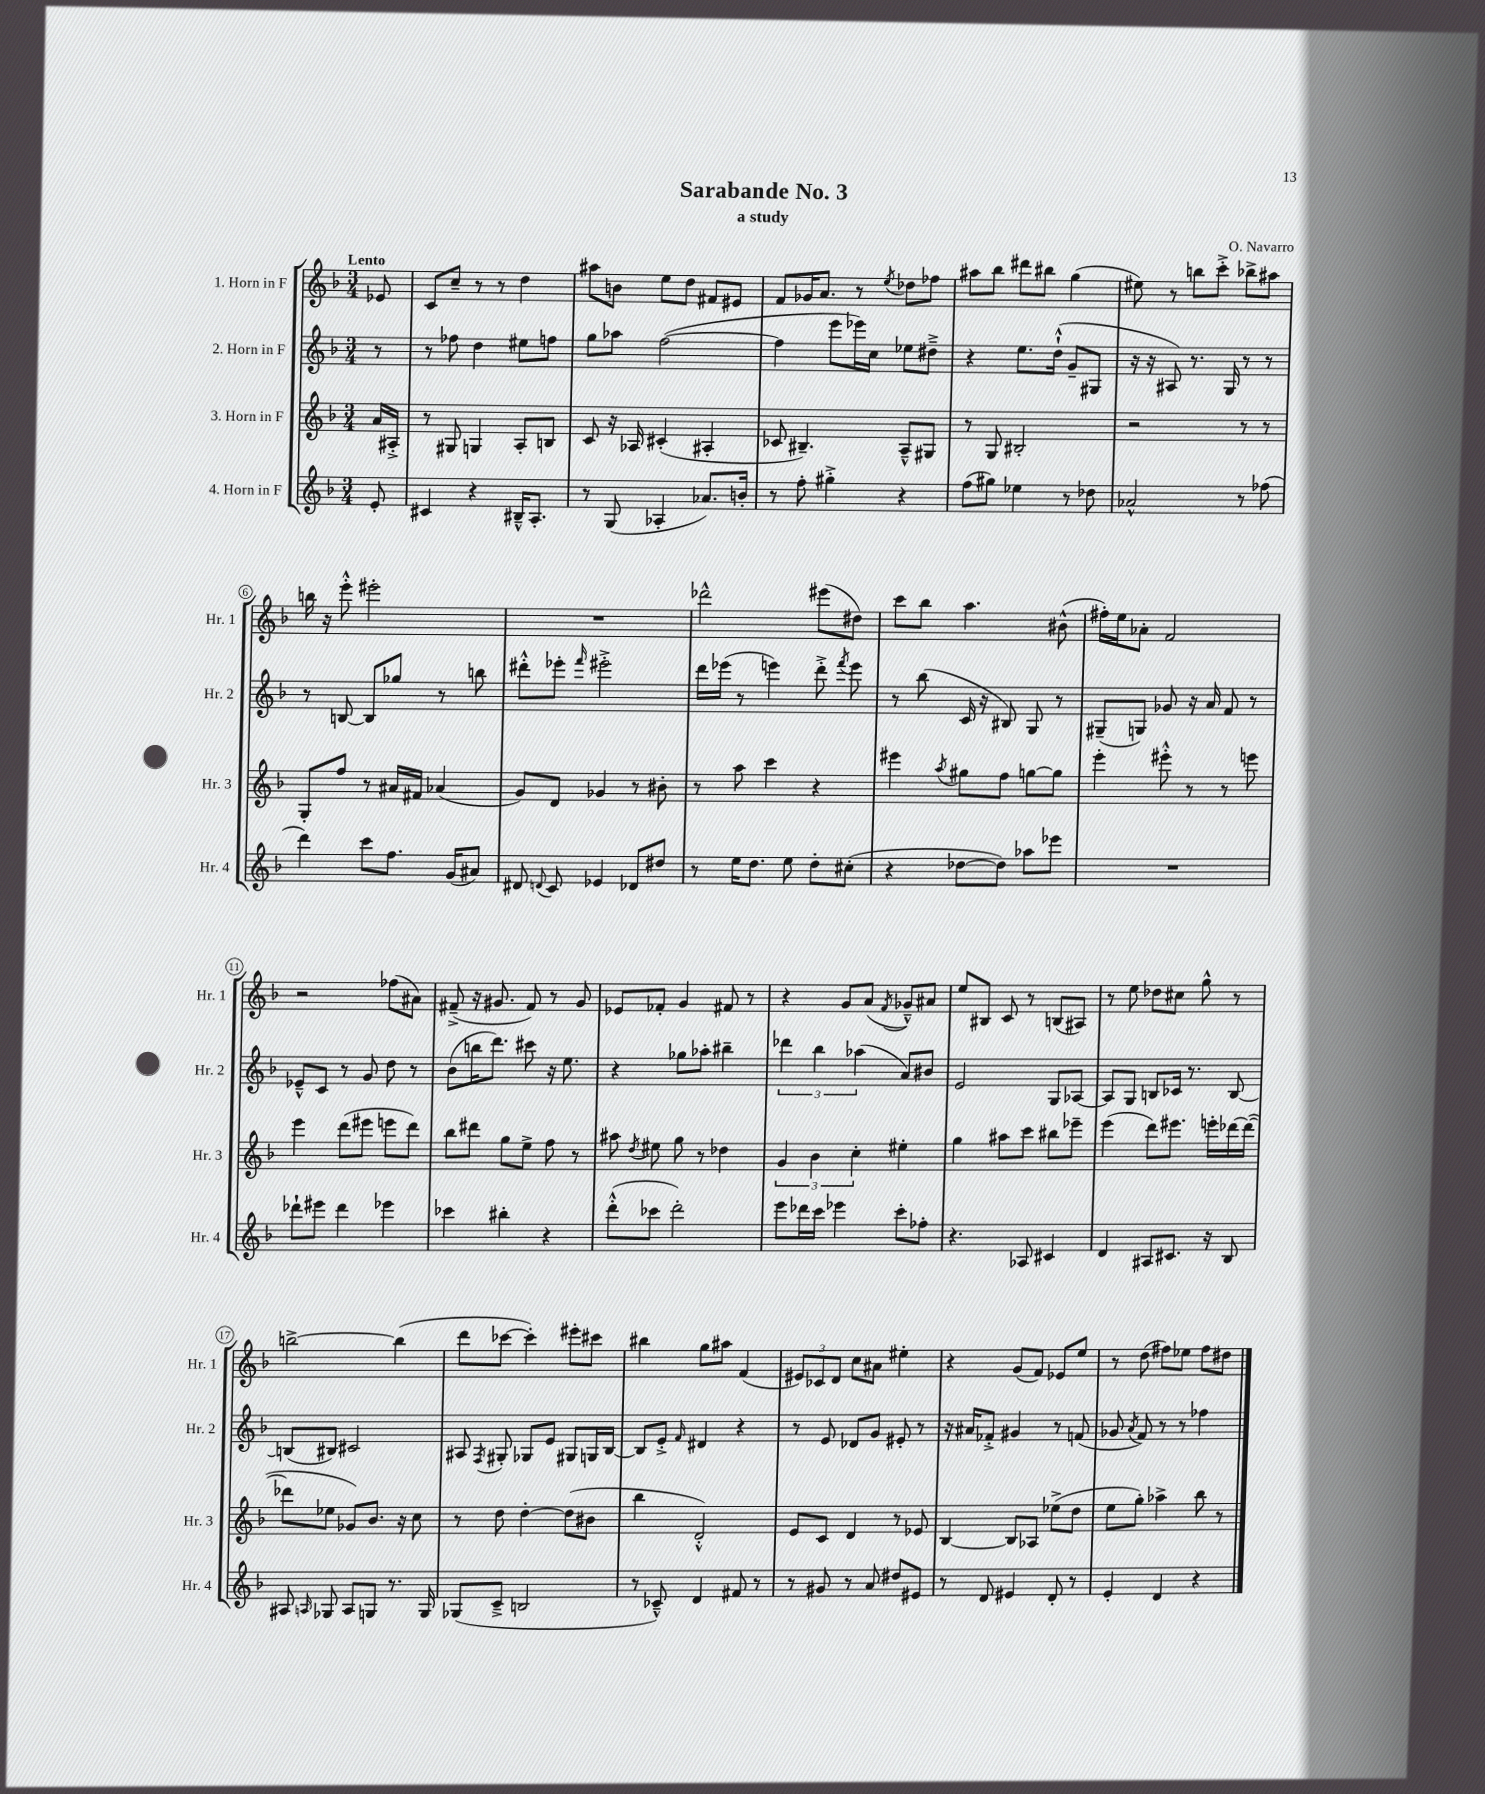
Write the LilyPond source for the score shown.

\header { title = "Sarabande No. 3" composer = "O. Navarro" subtitle = "a study" }
<<
\new StaffGroup <<
\new Staff = "s0" \with { instrumentName = "1. Horn in F" shortInstrumentName = "Hr. 1" } {
    \clef treble \key f \major \numericTimeSignature \time 3/4 \partial 8 \tempo "Lento"
    \autoBeamOff ees'8 |
    c'8[ c''8]-- r8 r8 d''4 |
    ais''8[ b'8] e''8[ d''8] fis'8[ eis'8] |
    f'8[ ges'16 a'8.] r8 \acciaccatura { e''8 } des''8[ fes''8] |
    ais''8[ bes''8] dis'''8[ bis''8] g''4( |
    eis''8) r8 b''8[ c'''8]-.-> bes''8[-> ais''8] |
    b''16 r16 e'''8-.-^ eis'''2-. |
    R2. |
    des'''2-^ eis'''8[( dis''8]) |
    c'''8[ bes''8] a''4. bis'8-^( |
    fis''16[-.) e''16 aes'8]-. f'2 |
    r2 fes''8[( ais'8]) |
    fis'8--->( r16 gis'8. fis'8) r8 gis'8 |
    ees'8[ fes'8]-. g'4 fis'8 r8 |
    r4 g'8[ a'8]( \acciaccatura { f'8 } ges'8[---^) ais'8] |
    e''8[ bis8] c'8 r8 b8[( ais8]) |
    r8 e''8 des''8[ cis''8] g''8-^ r8 |
    b''2~-> b''4( |
    d'''8[ ces'''8]~ ces'''4-.) eis'''8[-. cis'''8] |
    bis''4 g''8[ ais''8] f'4( |
    \tuplet 3/2 { eis'8[) ces'8 d'8] } c''8[ ais'8] eis''4-. |
    r4 g'8[( f'8]) ees'8[ e''8] |
    r8 d''8( fis''8[) ees''8] fis''8[ dis''8] \bar "|." |
}
\new Staff = "s1" \with { instrumentName = "2. Horn in F" shortInstrumentName = "Hr. 2" } {
    \clef treble \key f \major \numericTimeSignature \time 3/4 \partial 8
    \autoBeamOff r8 |
    r8 fes''8 d''4 eis''8[ f''8] |
    g''8[ aes''8] f''2~( |
    f''4 e'''8[ ees'''16) c''16] ees''8[ dis''8]---> |
    r4 e''8.[ d''16]-!-^( g'8[-- gis8] |
    r16 r16 ais8) r8. g16 r8 r8 |
    r8 b8~ b8[ ges''8] r8 b''8 |
    dis'''8[-.-^ ees'''8]-. \grace { f'''16 } eis'''2-.-> |
    d'''16[ ees'''16]( r8 e'''4) d'''8-.-> \acciaccatura { f'''8 } e'''8 |
    r8 bes''8( c'16 r16 bis8) g8 r8 |
    gis8[--( g8]) ges'8 r16 a'16 f'8 r8 |
    ees'8[---^ c'8] r8 g'8 d''8 r8 |
    bes'8[( b''16 d'''8.]) cis'''8 r16 e''8. |
    r4 ges''8[ aes''8]-. bis''4-- |
    \tuplet 3/2 { des'''4 bes''4 aes''4( } a'8[) bis'8] |
    e'2 g8[ aes8]~ |
    aes8[ g8] b8[ ces'16] r8. b8~ |
    b8[( bis8]) cis'2 |
    ais8 \acciaccatura { f8 } gis8-. ges8[ e'8] gis8[ g16 bes16]~ |
    bes8[ e'8]-.-> \grace { f'16 } dis'4 r4 |
    r8 e'8 des'8[ g'8] eis'8-. r8 |
    r16 ais'16[ fes'8]-.-> gis'4 r8 f'8( |
    ges'8 \acciaccatura { a'8 } f'8) r8 r8 fes''4 \bar "|." |
}
\new Staff = "s2" \with { instrumentName = "3. Horn in F" shortInstrumentName = "Hr. 3" } {
    \clef treble \key f \major \numericTimeSignature \time 3/4 \partial 8
    \autoBeamOff a'16[ ais16]-.-> |
    r8 gis8 g4 a8[-. b8] |
    c'8 r16 aes16 cis'4-.( ais4-. |
    ces'8 bis4.--) a8[---^ gis8] |
    r8 g8 bis2-. |
    r2 r8 r8 |
    g8[-. f''8] r8 ais'16[ fis'16] aes'4( |
    g'8[) d'8] ges'4 r8 bis'8-. |
    r8 a''8 c'''4 r4 |
    eis'''4 \acciaccatura { a''8 } gis''8[ f''8] g''8[~ g''8] |
    e'''4-. eis'''8-.-^ r8 r8 e'''8 |
    e'''4 d'''8[( eis'''8] e'''8[ d'''8]) |
    bes''8[ dis'''8] g''8[ e''8]-> f''8 r8 |
    ais''8 \acciaccatura { d''8 } eis''8 g''8 r8 des''4 |
    \tuplet 3/2 { g'4 bes'4 c''4-. } eis''4-. |
    g''4 ais''8[ c'''8] bis''8[ ees'''8]-- |
    e'''4( d'''8[) eis'''8.] e'''16[-. des'''16~ des'''16]~( |
    des'''8[ ees''8] ges'8[) bes'8.] r16 c''8 |
    r8 d''8 d''4~-. d''8[( bis'8] |
    bes''4 d'2-.-^) |
    e'8[ c'8] d'4 r8 ees'8 |
    bes4~ bes8[ aes8] ees''8[->( d''8] |
    e''8[ g''8]-.) aes''4-> bes''8 r8 \bar "|." |
}
\new Staff = "s3" \with { instrumentName = "4. Horn in F" shortInstrumentName = "Hr. 4" } {
    \clef treble \key f \major \numericTimeSignature \time 3/4 \partial 8
    \autoBeamOff e'8-. |
    cis'4 r4 bis16[---^ a8.]-. |
    r8 g8( aes4-. aes'8.[) b'16]-. |
    r8 f''8-. gis''4-.-> r4 |
    f''8[( gis''8]) ees''4 r8 des''8 |
    aes'2-^ r8 fes''8( |
    d'''4) c'''8[ f''8.] g'16[( ais'8]) |
    dis'8 \appoggiatura { d'8 } c'8 ees'4 des'8[ dis''8] |
    r8 e''16[ d''8.] e''8 d''8[-. cis''8]-.( |
    r4 des''8[~ des''8]) aes''8[ ees'''8] |
    R2. |
    des'''8[-! eis'''8] des'''4 ees'''4 |
    ces'''4 bis''4-. r4 |
    d'''8[-.-^( ces'''8] d'''2-.) |
    e'''8[ des'''16 c'''16] ees'''4 c'''8[-. fes''8]-. |
    r4. aes8 cis'4 |
    d'4 ais8[ cis'8.] r16 bes8 |
    ais8 \grace { a16 } ges8 a8[ g8] r8. g16 |
    ges8[( c'8]---> b2 |
    r8 ces'8---^) d'4 fis'8 r8 |
    r8 gis'8 r8 a'8 dis''8[ eis'8] |
    r8 d'8 eis'4 d'8-. r8 |
    e'4-. d'4 r4 \bar "|." |
}
>>
>>
\layout { \context { \Score \override BarNumber.stencil = #(make-stencil-circler 0.1 0.3 ly:text-interface::print) } }
